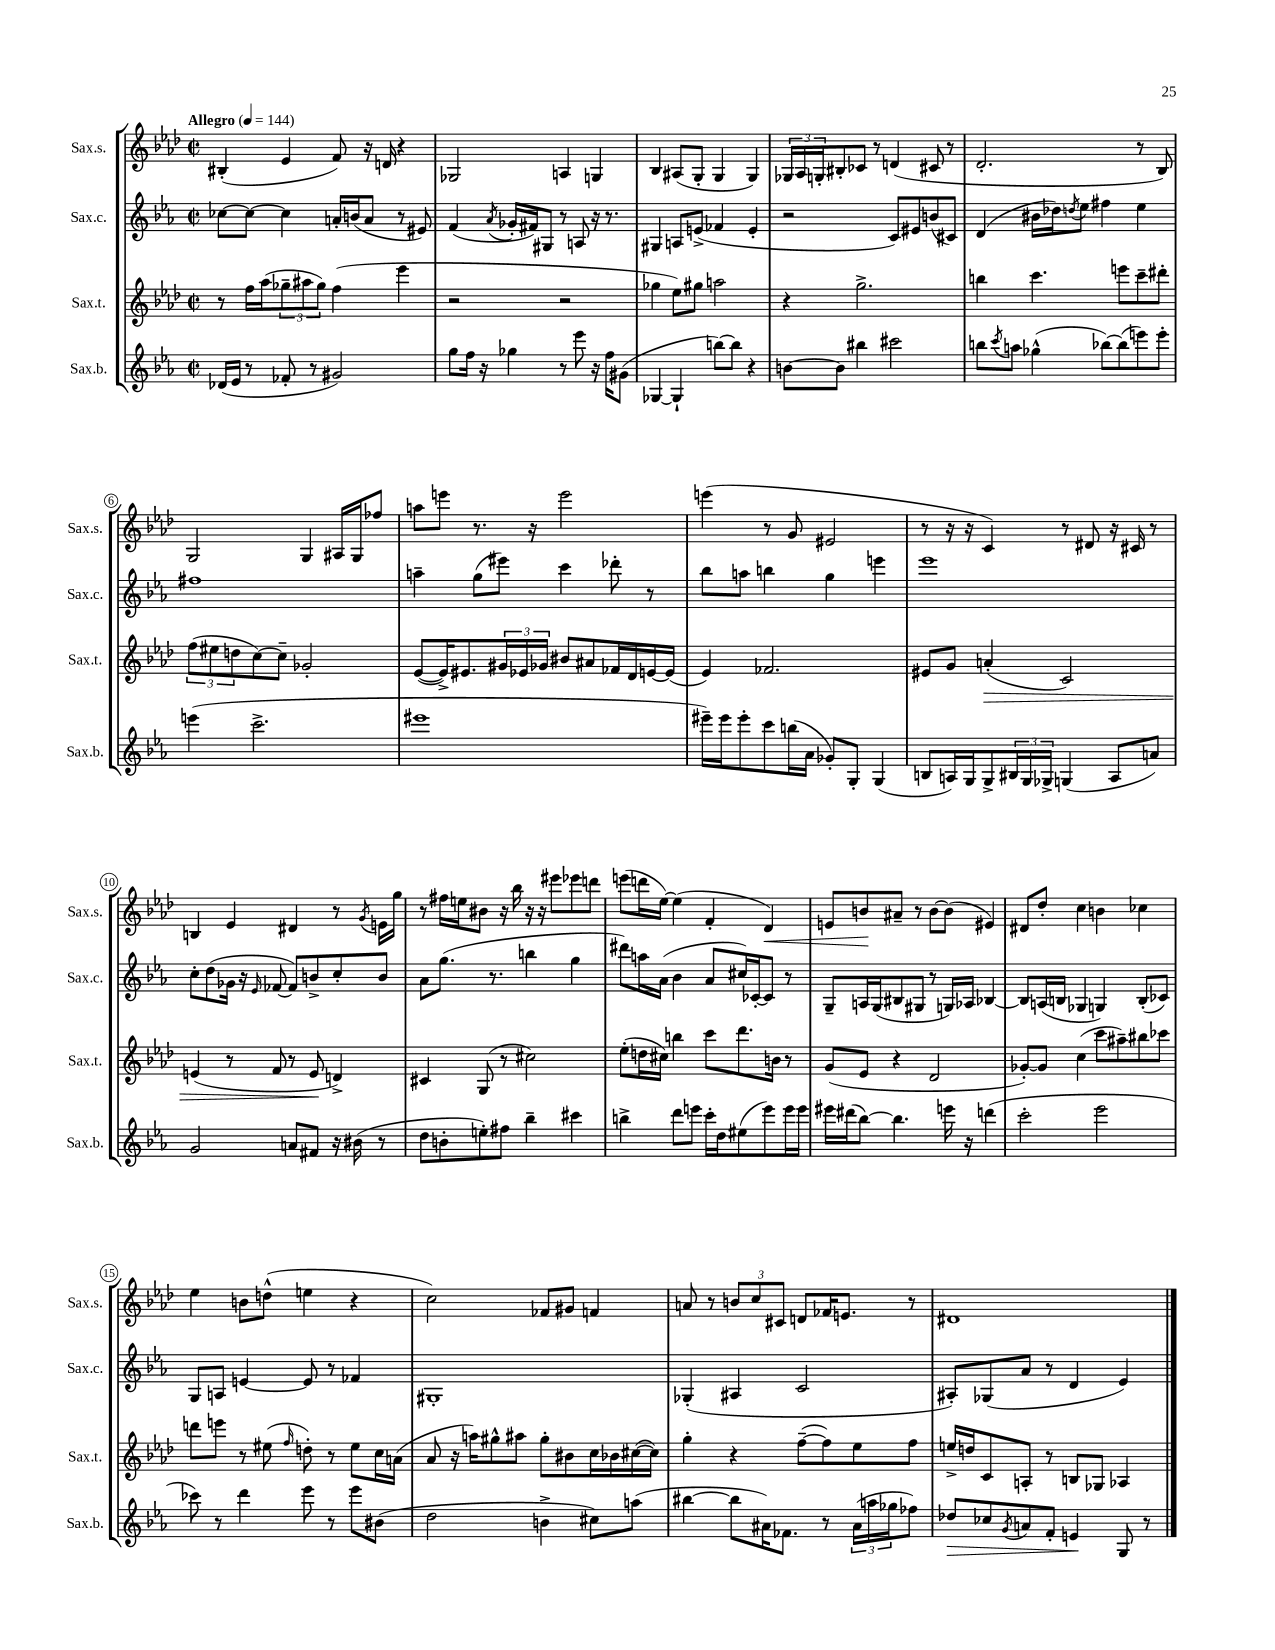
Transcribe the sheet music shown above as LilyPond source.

<<
\new StaffGroup <<
\new Staff = "s0" \with { instrumentName = "Sax.s." shortInstrumentName = "Sax.s." } {
    \clef treble \key aes \major \defaultTimeSignature \time 2/2 \tempo "Allegro" 4 = 144
    bis4-.( ees'4 f'8) r16 d'16 r4 |
    ges2 a4 g4 |
    bes4 ais8( g8-. g4 g4) |
    \tuplet 3/2 { ges16 aes16 g16-. } bis8-. ces'8 r8 d'4( cis'8 r8 |
    des'2.-. r8 bes8) |
    g2 g4 ais16 g16 fes''8 |
    a''8 e'''8 r8. r16 e'''2 |
    e'''4( r8 g'8 eis'2 |
    r8 r16 r16 c'4) r8 dis'8 r16 cis'16 r8 |
    b4 ees'4 dis'4 r8 \acciaccatura { g'8 } e'16 g''16 |
    r8 fis''16 e''16 bis'8 r16 bes''16 r16 r16 eis'''8 ees'''8 d'''8 |
    e'''8( d'''16 ees''16~) ees''4( f'4-. des'4\<) |
    e'8 b'8\! ais'8-- r8 b'8~ b'8( eis'4) |
    dis'8 des''8-. c''4 b'4 ces''4 |
    ees''4 b'8 d''8-^( e''4 r4 |
    c''2) fes'8 gis'8 f'4 |
    a'8 r8 \tuplet 3/2 { b'8 c''8 cis'8 } d'8 fes'16 e'8. r8 |
    dis'1 \bar "|." |
}
\new Staff = "s1" \with { instrumentName = "Sax.c." shortInstrumentName = "Sax.c." } {
    \clef treble \key ees \major \defaultTimeSignature \time 2/2
    ces''8~ ces''8~ ces''4 a'16-. b'16( a'8 r8 eis'8) |
    f'4( \acciaccatura { aes'8 } ges'16-. fis'16) gis8 r8 a8 r16 r8. |
    gis4 a8 e'8->( fes'4 e'4-. |
    r2 c'8) eis'8 b'8( cis'8) |
    d'4( bis'16 des''16) \acciaccatura { d''8 } ees''8 fis''4 ees''4 |
    fis''1 |
    a''4-- g''8( eis'''8) c'''4 des'''8-. r8 |
    bes''8 a''8 b''4 g''4 e'''4 |
    ees'''1 |
    c''8-. d''8( ges'16 r16 \grace { ees'16 } fes'8~ fes'8) b'8-> c''8-. b'8 |
    aes'8 g''8.( r8. b''4 g''4 |
    dis'''8) a''16 aes'16( bes'4 aes'8 cis''16) ces'16~-. ces'8 r8 |
    g8-- a16 g16( bis8 gis8 r8 g16) aes16 bes4~ |
    bes8 a16( b16 ges4 g4) b8-.( ces'8) |
    g8 a8 e'4~ e'8 r8 fes'4 |
    gis1-. |
    ges4-.( ais4 c'2 |
    ais8-.) ges8( aes'8 r8 d'4 ees'4) \bar "|." |
}
\new Staff = "s2" \with { instrumentName = "Sax.t." shortInstrumentName = "Sax.t." } {
    \clef treble \key aes \major \defaultTimeSignature \time 2/2
    r8 f''16 aes''16( \tuplet 3/2 { ges''8-- ais''8 ges''8) } f''4( ees'''4 |
    r2 r2 |
    ges''4 ees''8) gis''8 a''2 |
    r4 g''2.-> |
    b''4 c'''4. e'''8 c'''8-- dis'''8-. |
    \tuplet 3/2 { f''8( eis''8 d''8 } c''8~) c''8-- ges'2-. |
    ees'8~( ees'16->) eis'8. \tuplet 3/2 { gis'16 ees'16 ges'16 } bis'8 ais'8 fes'16 des'16 e'16~ e'16( |
    ees'4) fes'2. |
    eis'8 g'8 a'4-.\>( c'2) |
    e'4( r8 f'8 r8 e'8\! d'4->) |
    cis'4 g8( r8 cis''2) |
    ees''8-.( d''16 cis''16) b''4 c'''8 des'''8. b'16 r8 |
    g'8( ees'8 r4 des'2 |
    ges'8~-.) ges'8 c''4( c'''8 ais''8--) bis''8 ces'''8 |
    d'''8 e'''8 r8 eis''8( \grace { f''16 } d''8-.) r8 eis''8 c''16 a'16( |
    aes'8 r16 a''16) gis''8-^ ais''8 gis''8-. bis'8 c''16 bes'16 cis''16~( cis''16) |
    g''4-. r4 f''8~--( f''8) ees''8 f''8 |
    e''16-> d''16 c'8 a8-. r8 b8 ges8 aes4 \bar "|." |
}
\new Staff = "s3" \with { instrumentName = "Sax.b." shortInstrumentName = "Sax.b." } {
    \clef treble \key ees \major \defaultTimeSignature \time 2/2
    des'16( ees'16 r8 fes'8-. r8 gis'2) |
    g''8 f''16 r16 ges''4 r8 ees'''8 r16 f''16 gis'8( |
    ges4~ ges4-! b''8~) b''8 r4 |
    b'8~ b'8 bis''4 cis'''2 |
    b''8 \acciaccatura { c'''8 } a''8 ges''4-^( bes''8~) bes''8( e'''8) e'''8-. |
    e'''4( c'''2.-> |
    eis'''1 |
    eis'''16--) eis'''16 eis'''8-. c'''8 b''16( aes'16 ges'8-.) g8-. g4( |
    b8 a16) g16 g8-> \tuplet 3/2 { bis16 g16 ges16-> } g4( a8 a'8) |
    g'2 a'8 fis'8 r16 bis'16( r8 |
    d''8 b'8-. e''8-.) fis''8 bes''4-- cis'''4 |
    b''4-> d'''8 e'''8 c'''16-. d''16 eis''8( e'''8) e'''16 e'''16 |
    eis'''16 dis'''16( bes''8~) bes''4. e'''16 r16 d'''4( |
    c'''2-. ees'''2 |
    ces'''8) r8 d'''4 ees'''8 r8 ees'''8 bis'8( |
    d''2 b'4-> cis''8) a''8( |
    bis''4~ bis''8 ais'16) fes'8. r8 \tuplet 3/2 { ais'16( a''16 ges''16 } fes''8) |
    des''8\> ces''8 \acciaccatura { g'8 } a'8 f'8-. e'4\! g8 r8 \bar "|." |
}
>>
>>
\layout { \context { \Score \override BarNumber.stencil = #(make-stencil-circler 0.1 0.3 ly:text-interface::print) } }
